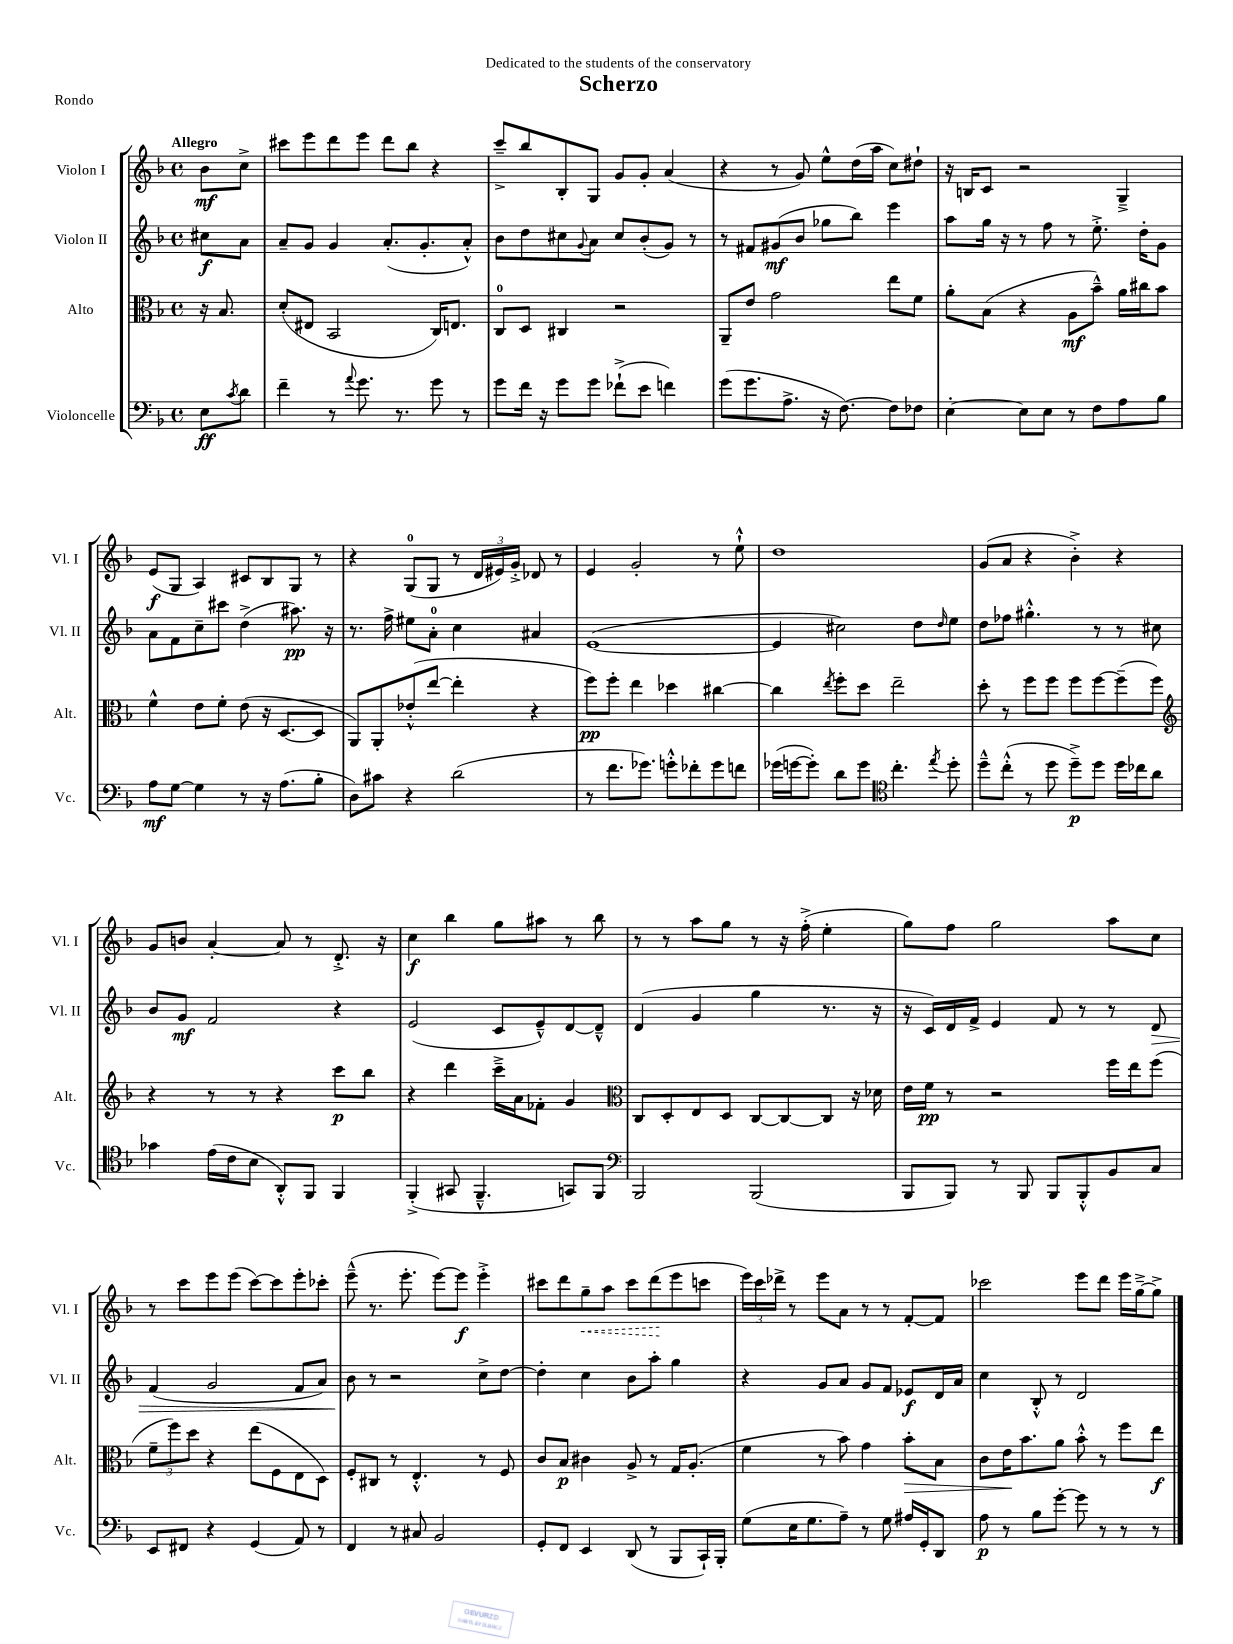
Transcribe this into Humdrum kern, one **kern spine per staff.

**kern	**kern	**kern	**kern
*staff4	*staff3	*staff2	*staff1
*clefF4	*clefC3	*clefG2	*clefG2
*k[b-]	*k[b-]	*k[b-]	*k[b-]
*M4/4	*M4/4	*M4/4	*M4/4
*met(c)	*met(c)	*met(c)	*met(c)
8E	16r	8cc#	8b-
.	8.B-	.	.
8qc	.	.	.
8d	.	8a	8cc^
=	=	=	=
4f~	(8d'	8a~	8ccc#
.	8E#	8g	8eee
8r	2BB-	4g	8ddd
8qqa	.	.	.
8.g	.	.	8eee
.	.	(8.a'	8ddd
8.r	.	.	.
.	.	.	8bb-
.	.	8.g'	.
8g	16C)	.	4r
.	8.E	.	.
8r	.	8a'^^)	.
=	=	=	=
8g	8C	8b-	8ccc~^
16f	8D	8dd	8bb-
16r	.	.	.
8g	4C#	8cc#	8B-'
.	.	8qqg	.
8g	.	8a	8G
(8f-`^	2r	8cc#	8g
8e	.	(8b-'	8g'
4f)	.	8g)	(4a
.	.	8r	.
=	=	=	=
(8g	8AA~	8r	4r
8.g	8e	8f#	.
.	2g	(8g#	8r
8.A^	.	.	.
.	.	8b-	8g)
16r	.	8gg-	8ee^^
[8.F)	.	.	.
.	.	8bb-)	(16dd
.	.	.	16aa
8F]	8ee	4eee	8cc)
8F-	8f	.	8dd#`
=	=	=	=
[4E'	8a'	8aa	16r
.	.	.	16B
.	(8B-	16gg	8c
.	.	16r	.
8E]	4r	8r	2r
8E	.	8ff	.
8r	8A	8r	.
8F	8b-~^^)	8.ee'^	.
8A	16a	.	4G~^
.	16cc#	16dd'	.
8B-	8b-	8g	.
=	=	=	=
8A	4f^^	8a	(8e
[8G	.	8f	8G
4G]	8e	8cc~	4A)
.	8f'	8ccc#	.
8r	(8e	(4dd^	8c#
16r	16r	.	8B-
(8.A	[8.D	.	.
.	.	8.aa#)	8G
8B-'	8D]	.	8r
.	.	16r	.
=	=	=	=
8D)	8AA)	8.r	4r
8c#	8AA'	.	.
.	.	16ff^	.
4r	(8e-'^^	8ee#	(8G
.	[8ee	8a'	8G
(2d	4ee']	4cc	8r
.	.	.	24d
.	.	.	24e#)
.	.	.	24g'^
.	4r	4a#	8d-
.	.	.	8r
=	=	=	=
8r	8ff)	([1e	4e
8.f	8ff'	.	.
.	4ee	.	2g'
8.g-)	.	.	.
8g'^^	4dd-	.	.
8f-'	.	.	.
8g	[4cc#	.	8r
8f	.	.	8ee`^^
=	=	=	=
(16g-	4cc#]	4e]	1dd
[16g	.	.	.
8g'])	.	.	.
.	8qee	.	.
8d	8ff'	2cc#)	.
8g	8dd	.	.
*clefC4	*	*	*
4.cc'	2ee~	.	.
.	.	8dd	.
8qee	.	16qqdd	.
8dd'	.	8ee	.
=	=	=	=
8dd~^^	8dd'	8dd	(8g
(8cc'^^	8r	8ff-	8a
8r	8ff	4.gg#'^^	4r
8dd	8ff	.	.
8dd~^)	8ff	.	4b-'^)
8dd	[8ff	8r	.
16dd	(8ff~]	8r	4r
16cc-	.	.	.
8a	8ff)	8cc#	.
=	=	=	=
*	*clefG2	*	*
4g-	4r	8b-	8g
.	.	8g	8b
(16e	8r	2f	[4a'
16c	.	.	.
8B-	8r	.	.
8AA'^^)	4r	.	8a]
8FF	.	.	8r
4FF	8ccc	4r	8.d'^
.	8bb-	.	.
.	.	.	16r
=	=	=	=
(4FF'^	4r	(2e	4cc
8GG#	4ddd	.	4bb-
4.FF~^^	.	.	.
.	16ccc~^	8c	8gg
.	16a	.	.
.	8f-'	8e~^^)	8aa#
8GG)	4g	[8d	8r
8FF	.	8d~^^]	8bb-
=	=	=	=
*clefF4	*clefC3	*	*
2BBB-	8C	(4d	8r
.	8D'	.	8r
.	8E	4g	8aa
.	8D	.	8gg
(2BBB-	[8C	4gg	8r
.	8C_	.	16r
.	.	.	(16ff'^
.	8C]	8.r	4ee'
.	16r	.	.
.	16d-	16r	.
=	=	=	=
8BBB-	16e	16r	8gg)
.	16f	16c)	.
8BBB-)	8r	16d	8ff
.	.	16f^	.
8r	2r	4e	2gg
8BBB-	.	.	.
8BBB-	.	8f	.
8BBB-'^^	.	8r	.
8BB-	16ff	8r	8aa
.	16ee	.	.
8C	(8ff	8d	8cc
=	=	=	=
8EE	12f~	(4f	8r
.	12ff)	.	.
8FF#	.	.	8ccc
.	12dd	.	.
4r	4r	2g	8eee
.	.	.	(8eee
(4GG	(8ee	.	[8ccc)
.	8F	.	8ccc]
8AA)	8E	8f	8eee'
8r	8D)	8a)	8ccc-'
=	=	=	=
4FF	8F'	8b-	(8eee~^^
.	8C#	8r	8.r
8r	8r	2r	.
.	.	.	8.eee'
8C#	4.E'^^	.	.
2BB-	.	.	[8eee)
.	.	.	8eee]
.	8r	8cc^	4eee'^
.	8F	[8dd	.
=	=	=	=
8GG'	8c	4dd']	8ccc#
8FF	8B-	.	8ddd
4EE	4c#	4cc	8gg~
.	.	.	8aa
(8DD	8A^	8b-	8ccc#
8r	8r	8aa'	(8ddd
8BBB-	16G	4gg	8eee
.	(8.A'	.	.
16CC`)	.	.	8ccc
16BBB-'	.	.	.
=	=	=	=
(8G	4f	4r	24eee)
.	.	.	24ccc
.	.	.	24ddd-^
16E	.	.	8r
8.G	.	.	.
.	8r	8g	8eee
8A~)	8b-)	8a	8a
8r	4g	8g	8r
8G	.	8f	8r
16A#	8b-'	8e-	[8f'
16GG'	.	.	.
8DD	8B-	16d	8f]
.	.	16a	.
=	=	=	=
8A	8c	4cc	2ccc-
8r	16e	.	.
.	8.b-	.	.
8B-	.	8B-'^^	.
[8g'	8a	8r	.
8g]	8b-'^^	2d	8eee
8r	8r	.	8ddd
8r	8ff	.	16eee
.	.	.	[16gg~^
8r	8ee	.	8gg^]
==	==	==	==
*-	*-	*-	*-
